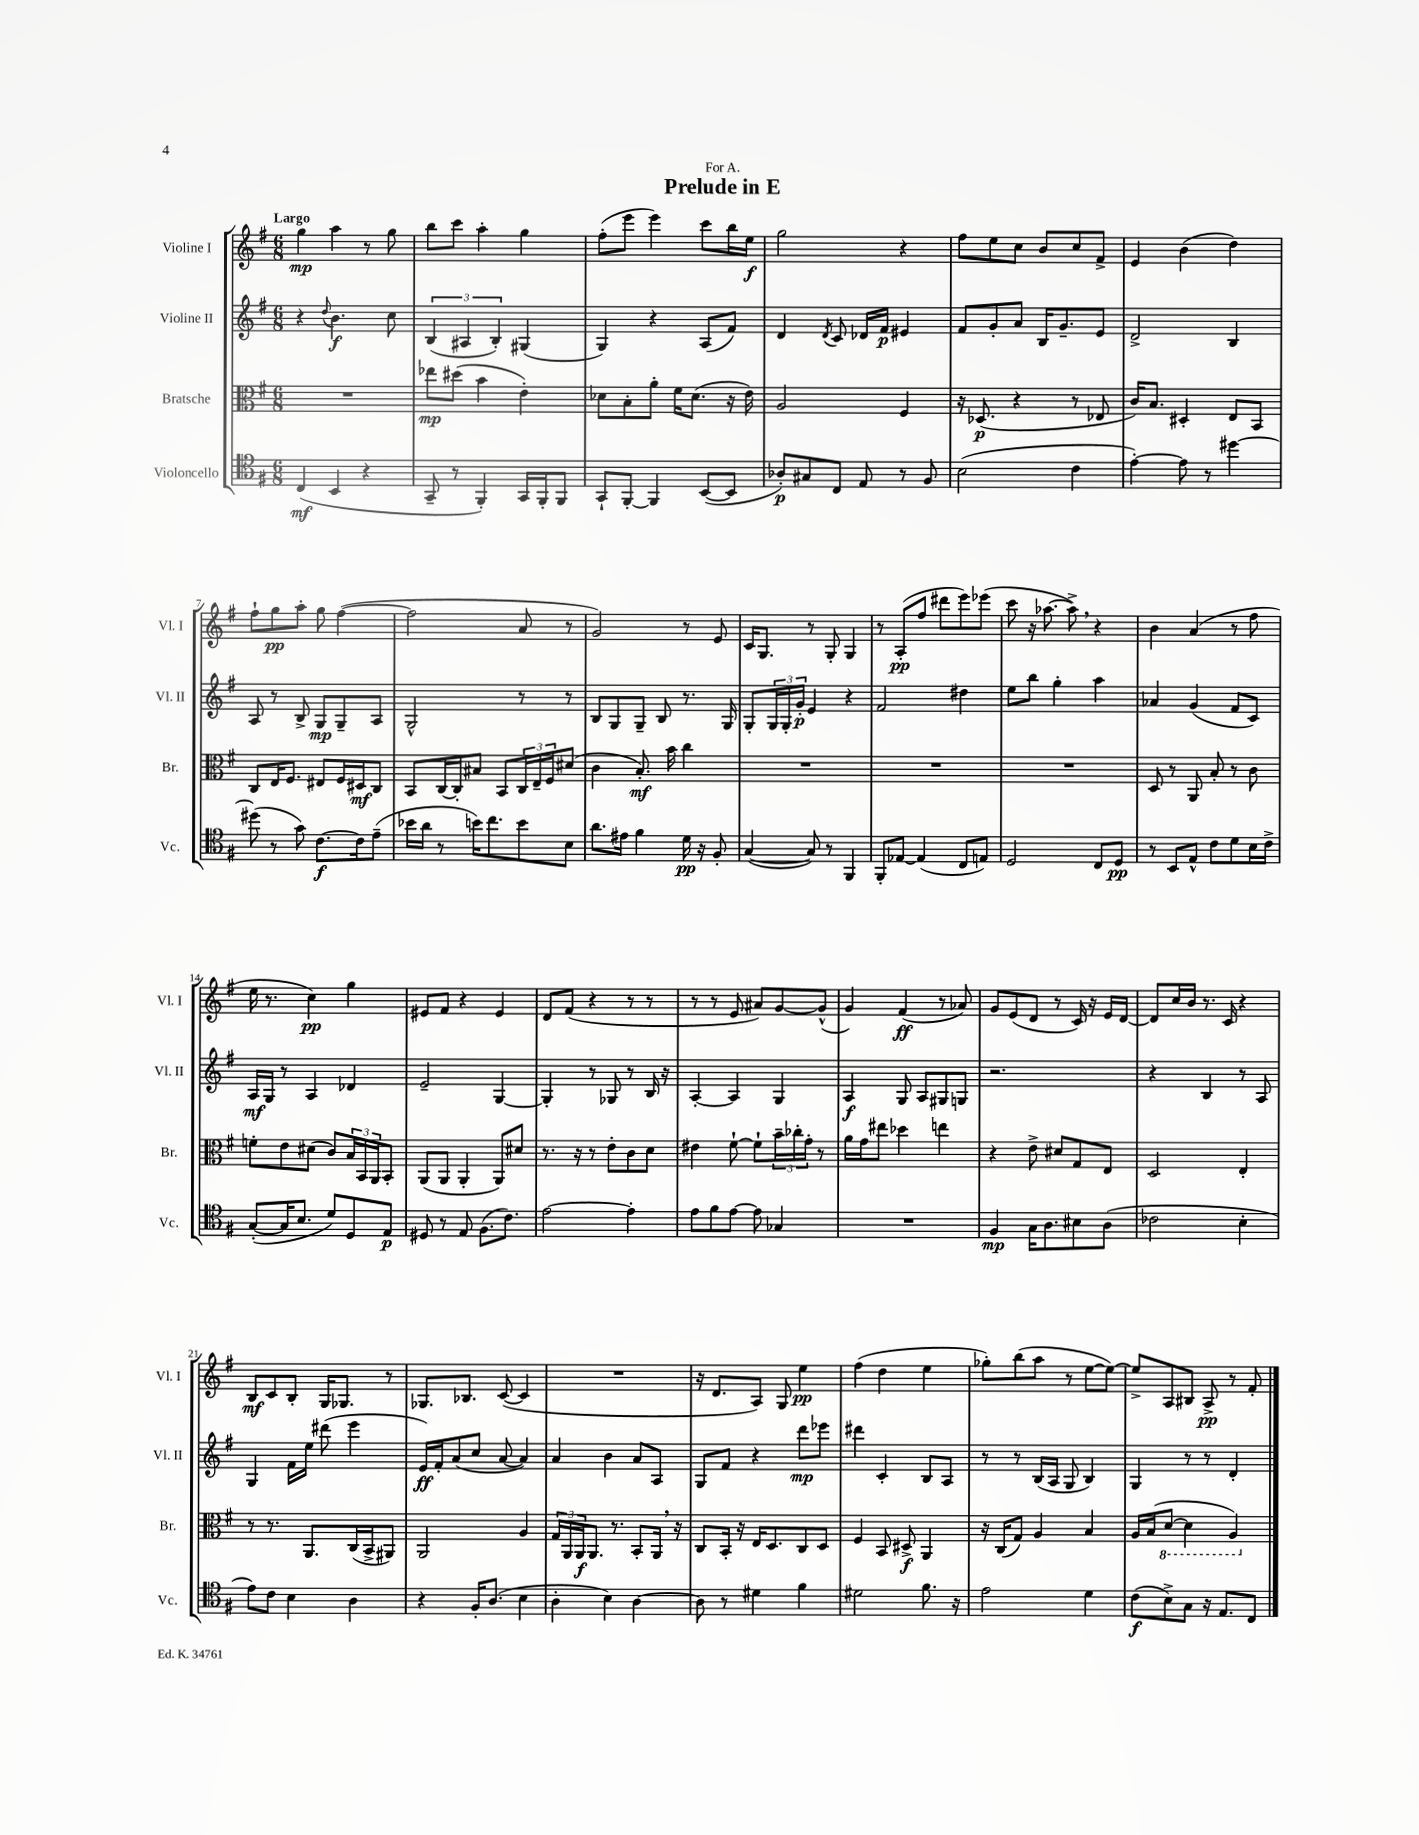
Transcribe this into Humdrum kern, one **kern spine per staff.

**kern	**kern	**kern	**kern
*staff4	*staff3	*staff2	*staff1
*clefC4	*clefC3	*clefG2	*clefG2
*k[f#]	*k[f#]	*k[f#]	*k[f#]
*M6/8	*M6/8	*M6/8	*M6/8
(4C	2.r	4r	4gg
.	.	8qqdd	.
4BB	.	4.b	4aa
4r	.	.	8r
.	.	8cc	8gg
=	=	=	=
8GG~	8ee-	(6B	8bb
8r	(8dd#	.	8ccc
.	.	6A#	.
4FF#')	4b	.	4aa'
.	.	6B')	.
16GG	4e')	(4G#	4gg
16FF#'	.	.	.
8FF#	.	.	.
=	=	=	=
8GG`	8d-	4G)	(8ff#'
[8FF#'	8B'	.	8eee
4FF#]	8a'	4r	4eee)
.	16f#	.	.
.	(8.d-	.	.
([8BB	.	(8A	8ccc
8BB]	16r	8f#)	16bb
.	16e)	.	16ee
=	=	=	=
8A-')	2A	4d	2gg
8G#	.	.	.
.	.	8qd	.
8C	.	8c	.
8E	.	16d-	.
.	.	16f#	.
8r	4F#	4e#	4r
8F#	.	.	.
=	=	=	=
(2B	16r	8f#	8ff#
.	(8.D-	.	.
.	.	8g'	8ee
.	4r	8a	8cc
.	.	16B	8b
.	.	8.g~	.
4c	8r	.	8cc
.	8E-	8e	8f#^
=	=	=	=
[4e')	16c)	2d^	4e
.	8.B	.	.
8e]	4D#'	.	(4b
8r	.	.	.
[4dd#	8E	4B	4dd)
.	8BB	.	.
=	=	=	=
(8dd#]	8C	8A	8ff#`
8r	16E	8r	8gg
.	8.F#	.	.
8g)	.	8B^	8aa'
[8.c	8E#	8G	8gg
.	16F#	8G~	([4ff#
16c]	16D#	.	.
(8e~	8C	8A	.
=	=	=	=
16b-	8BB	2G^^	2ff#]
16a	.	.	.
8r	[16C	.	.
.	16C']	.	.
16b)	8B#	.	.
8.cc	.	.	.
.	8BB	.	.
8b	24C	8r	8a
.	24E~	.	.
.	24F#	.	.
8B	(8d#	8r	8r
=	=	=	=
8.a	4c	8B	2g)
.	.	8G	.
16e#	.	.	.
4f#	8.B')	8G~	.
.	.	8B	.
.	16b	.	.
16d	4cc	8.r	8r
16r	.	.	.
8F#'	.	.	8e
.	.	16G	.
=	=	=	=
([4G	2.r	8G'	16c
.	.	.	8.G
.	.	24G	.
.	.	24G'	.
.	.	24g'	.
8G])	.	4e	8r
8r	.	.	8G'
4FF#	.	4r	4G
=	=	=	=
8FF#'	2.r	2f#	8r
[8E-	.	.	(8A'
(4E-]	.	.	8ff#
.	.	.	8ddd#
8C	.	4dd#	8eee)
8E)	.	.	(8eee-
=	=	=	=
2D	2.r	8ee	8ccc
.	.	8bb	16r
.	.	.	[8.aa-
.	.	4gg'	.
.	.	.	8aa-^])
8C	.	4aa	4r
8D	.	.	.
=	=	=	=
8r	8D	4a-	4b
8BB	8r	.	.
8E^^	8AA	(4g	(4a
8c	8B'	.	.
8d	8r	8f#	8r
16B	8c	8c)	8ff#
16c^	.	.	.
=	=	=	=
([8G'	8f'	16A	16ee
.	.	16G	8.r
16G]	8e	8r	.
8.B	.	.	.
.	(8d#	4A	4cc)
8d)	8c)	.	.
8D	24B	4d-	4gg
.	24BB	.	.
.	24AA	.	.
8E	8BB'	.	.
=	=	=	=
8D#	(8AA	2e~	8e#
8r	8AA	.	8f#
8E	4AA'	.	4r
(8.F#	.	.	.
.	8AA)	[4G	4e#
8.c)	.	.	.
.	8d#	.	.
=	=	=	=
[2e	8.r	4G']	8d
.	.	.	(8f#
.	16r	.	.
.	8r	8r	4r
.	8e'	8G-	.
4e']	8c	8r	8r
.	8d	16B	8r
.	.	16r	.
=	=	=	=
8e	4e#	[4A'	8r
8f#	.	.	8r
[8e	[8f#`	4A]	8e
8e]	8f#`]	.	8a#)
4G-	24b~	4G	[8g
.	24cc-'	.	.
.	24g'	.	.
.	8r	.	(8g^^]
=	=	=	=
2.r	16a	4A	4g)
.	16g	.	.
.	8ee#	.	.
.	4dd-	8G	(4f#
.	.	8A	.
.	4ee	8G#	8r
.	.	8G	8a-)
=	=	=	=
4F#	4r	2.r	8g
.	.	.	(8e
16G	8e^	.	8d
8.A	.	.	.
.	8d#	.	8r
8B#	8G	.	16c)
.	.	.	16r
(8A	8E	.	16e
.	.	.	[16d
=	=	=	=
2c-	2D	4r	8d]
.	.	.	16cc
.	.	.	16b
.	.	4B	8.r
.	.	.	16c
4B'	4E'	8r	4r
.	.	8A	.
=	=	=	=
8e)	8r	4G	8B
8c	8.r	.	8c
4B	.	16f#	8B'
.	8.AA	16ee	.
.	.	(8ddd#	16G
.	.	.	8.G-
4A	(16C	4eee	.
.	16BB^	.	.
.	8AA#)	.	8r
=	=	=	=
4r	2AA	16e)	8.G-
.	.	16f#'	.
.	.	(8a	.
.	.	.	8.B-
16F#'	.	8cc	.
(8.A	.	.	.
.	.	[8a	([8c
4B	4A	4a])	4c]
=	=	=	=
4A'	24G	4a	2.r
.	24AA	.	.
.	24AA	.	.
.	8.AA	.	.
4B)	.	4b	.
.	8.r	.	.
[4A	8BB'	8a	.
.	16AA	8A	.
.	16r	.	.
=	=	=	=
8A]	8C	8G	16r
.	.	.	8.d
8r	16BB'	8f#	.
.	16r	.	.
4d#	16E	4r	8A)
.	8.D	.	.
.	.	.	8G
4f#	8C	8ddd	4ee
.	8D	8eee-	.
=	=	=	=
2d#	4F#	4ddd#	(4ff#
.	8BB	4c'	4dd
.	8D#^	.	.
8.f#	4AA	8B	4ee
.	.	8A	.
16r	.	.	.
=	=	=	=
2e	16r	8r	8gg-')
.	(16C	.	.
.	8G)	8r	(8bb
.	4A	(16B	8aa
.	.	16A	.
.	.	8G	8r
4d	4B	4B)	[8ee
.	.	.	8ee_)
=	=	=	=
(8c	16A	4G	8ee^]
.	(16B	.	.
8B^)	[8D	.	8A
8G	4D]	8r	8B#
16r	.	8r	8A^
8.E	.	.	.
.	4AA)	4d'	8r
8C	.	.	8f#'
==	==	==	==
*-	*-	*-	*-
